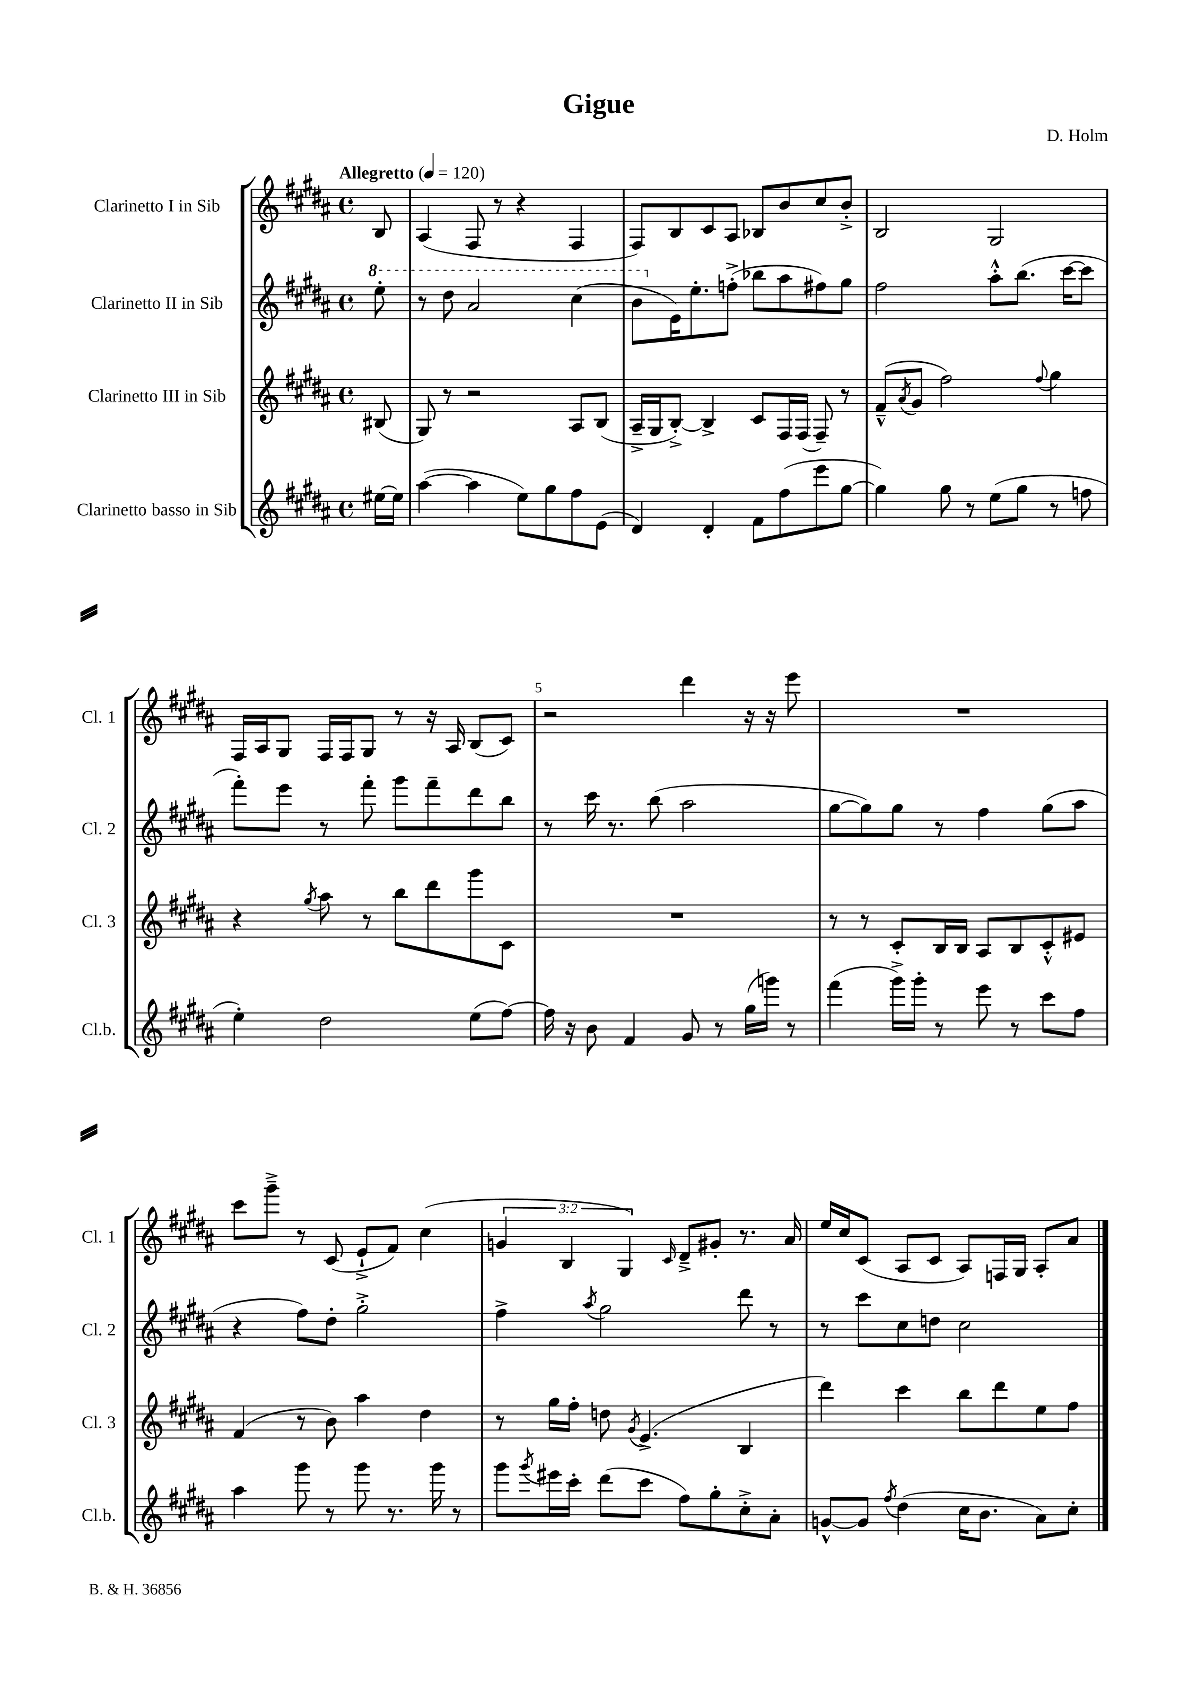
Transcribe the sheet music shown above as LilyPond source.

\header { title = "Gigue" composer = "D. Holm" }
<<
\new StaffGroup <<
\new Staff = "s0" \with { instrumentName = "Clarinetto I in Sib" shortInstrumentName = "Cl. 1" } {
    \clef treble \key b \major \defaultTimeSignature \time 4/4 \override Staff.TupletNumber.text = #tuplet-number::calc-fraction-text \partial 8 \tempo "Allegretto" 4 = 120
    b8 |
    ais4( fis8 r8 r4 fis4 |
    fis8) b8 cis'8 ais8 bes8 b'8 cis''8 b'8-.-> |
    b2 gis2 |
    fis16 ais16 gis8 fis16 fis16 gis8 r8 r16 ais16 b8( cis'8) |
    r2 dis'''4 r16 r16 e'''8 |
    R1 |
    cis'''8 gis'''8---> r8 cis'8( e'8-!-> fis'8) cis''4( |
    \tuplet 3/2 { g'4 b4 gis4) } \grace { cis'16 } dis'8---> gis'8-. r8. ais'16 |
    e''16 cis''16 cis'8( ais8 cis'8 ais8) f16 gis16 ais8-. ais'8 \bar "|." |
}
\new Staff = "s1" \with { instrumentName = "Clarinetto II in Sib" shortInstrumentName = "Cl. 2" } {
    \clef treble \key b \major \defaultTimeSignature \time 4/4 \partial 8
    \ottava #1 e'''8-. |
    r8 dis'''8 ais''2 cis'''4( |
    b''8 \ottava #0 e'16) e''8.-. f''8-.->( bes''8 ais''8 fis''8) gis''8 |
    fis''2 ais''8-.-^ b''8.( cis'''16~ cis'''8 |
    fis'''8-.) e'''8 r8 fis'''8-. gis'''8 fis'''8-- dis'''8 b''8 |
    r8 cis'''16 r8. b''8( ais''2 |
    gis''8~ gis''8) gis''8 r8 fis''4 gis''8( ais''8 |
    r4 fis''8) dis''8-. gis''2-.-> |
    fis''4-> \acciaccatura { ais''8 } gis''2 dis'''8 r8 |
    r8 cis'''8 cis''8 d''8 cis''2 \bar "|." |
}
\new Staff = "s2" \with { instrumentName = "Clarinetto III in Sib" shortInstrumentName = "Cl. 3" } {
    \clef treble \key b \major \defaultTimeSignature \time 4/4 \partial 8
    bis8( |
    gis8) r8 r2 ais8 b8( |
    ais16---> gis16 b8~-.->) b4-> cis'8 fis16 fis16( fis8--) r8 |
    fis'8---^( \acciaccatura { ais'8 } gis'8 fis''2) \appoggiatura { fis''8 } gis''4 |
    r4 \acciaccatura { gis''8 } ais''8 r8 b''8 dis'''8 gis'''8 cis'8 |
    R1 |
    r8 r8 cis'8-. b16 b16 ais8 b8 cis'8-.-^ eis'8 |
    fis'4( r8 b'8) ais''4 dis''4 |
    r8 gis''16 fis''16-. d''8 \acciaccatura { gis'8 } e'4.->( b4 |
    dis'''4) cis'''4 b''8 dis'''8 e''8 fis''8 \bar "|." |
}
\new Staff = "s3" \with { instrumentName = "Clarinetto basso in Sib" shortInstrumentName = "Cl.b." } {
    \clef treble \key b \major \defaultTimeSignature \time 4/4 \partial 8
    eis''16~ eis''16 |
    ais''4~( ais''4 e''8) gis''8 fis''8 e'8( |
    dis'4) dis'4-. fis'8 fis''8( e'''8 gis''8~ |
    gis''4) gis''8 r8 e''8( gis''8 r8 f''8 |
    e''4-.) dis''2 e''8( fis''8~) |
    fis''16 r16 b'8 fis'4 gis'8 r8 gis''16( g'''16) r8 |
    fis'''4( gis'''16->) gis'''16-. r8 e'''8 r8 cis'''8 fis''8 |
    ais''4 gis'''8 r8 gis'''8 r8. gis'''16 r8 |
    gis'''8 \acciaccatura { gis'''8 } eis'''16 cis'''16-. dis'''8( cis'''8 fis''8) gis''8-. cis''8-.-> ais'8-. |
    g'8~-^ g'8 \acciaccatura { fis''8 } dis''4( cis''16 b'8. ais'8) cis''8-. \bar "|." |
}
>>
>>
\layout { \context { \Score \override BarNumber.break-visibility = ##(#f #t #t) barNumberVisibility = #(every-nth-bar-number-visible 5) } }
